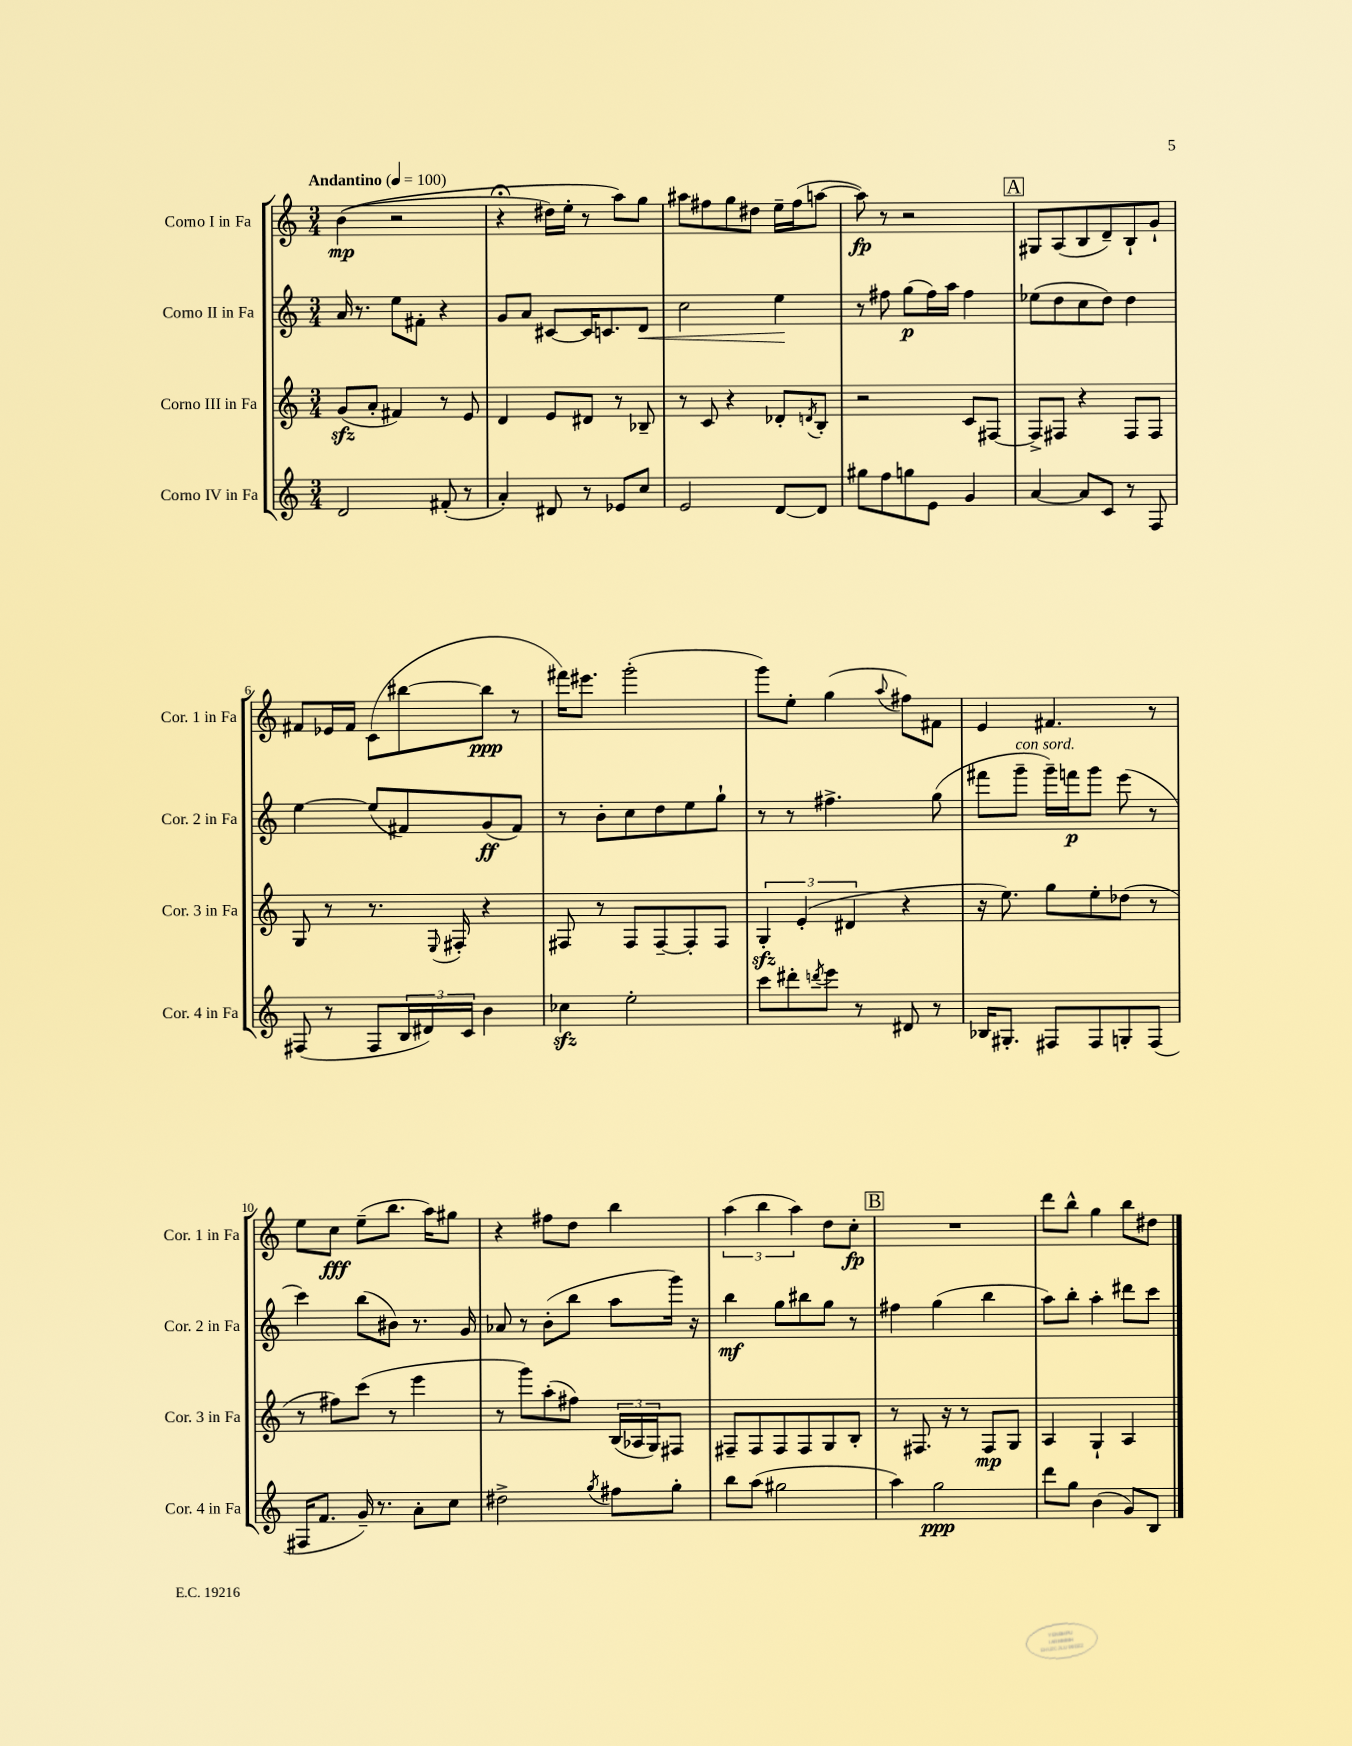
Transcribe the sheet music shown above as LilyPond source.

<<
\new StaffGroup <<
\new Staff = "s0" \with { instrumentName = "Corno I in Fa" shortInstrumentName = "Cor. 1 in Fa" } {
    \clef treble \key c \major \numericTimeSignature \time 3/4 \tempo "Andantino" 4 = 100
    b'4\mp(\( r2 |
    r4\fermata dis''16) e''16-. r8 a''8\) g''8 |
    ais''8 fis''8 g''8 dis''8 e''16-- fis''16( a''8~ |
    a''8\fp) r8 r2 |
    \mark \markup { \box "A" } gis8 a8( b8 d'8--) b8-! g'8-! |
    fis'8 ees'16 fis'16 c'8( bis''8~ bis''8\ppp r8 |
    fis'''16) eis'''8. g'''2-.( |
    g'''8) e''8-. g''4( \appoggiatura { a''8 } fis''8) fis'8 |
    e'4 fis'4. r8 |
    e''8 c''8\fff e''8--( b''8. a''16) gis''8 |
    r4 fis''8 d''8 b''4 |
    \tuplet 3/2 { a''4( b''4 a''4) } d''8 c''8-.\fp |
    \mark \markup { \box "B" } R2. |
    d'''8 b''8-^ g''4 b''8 dis''8 \bar "|." |
}
\new Staff = "s1" \with { instrumentName = "Corno II in Fa" shortInstrumentName = "Cor. 2 in Fa" } {
    \clef treble \key c \major \numericTimeSignature \time 3/4
    a'16 r8. e''8 fis'8-. r4 |
    g'8 a'8 cis'8~ cis'16 c'8. d'8\< |
    c''2 e''4\! |
    r8 fis''8 g''8\p( fis''16) a''16 fis''4 |
    \mark \markup { \box "A" } ees''8( d''8 c''8 d''8) d''4 |
    e''4~ e''8( fis'8) g'8\ff( fis'8) |
    r8 b'8-. c''8 d''8 e''8 g''8-! |
    r8 r8 fis''4.-> g''8( |
    fis'''8 g'''8--^\markup { \italic "con sord." } g'''16--) f'''16\p g'''8 e'''8( r8 |
    c'''4) b''8( bis'8) r8. g'16 |
    aes'8 r8 b'8-.( b''8 a''8 g'''16) r16 |
    b''4\mf g''8 bis''8 g''8 r8 |
    \mark \markup { \box "B" } fis''4 g''4( b''4 |
    a''8) b''8-. a''4-. dis'''8 c'''8 \bar "|." |
}
\new Staff = "s2" \with { instrumentName = "Corno III in Fa" shortInstrumentName = "Cor. 3 in Fa" } {
    \clef treble \key c \major \numericTimeSignature \time 3/4
    g'8\sfz( a'8-. fis'4) r8 e'8 |
    d'4 e'8 dis'8 r8 bes8-- |
    r8 c'8 r4 des'8-. \acciaccatura { d'8 } b8-. |
    r2 c'8 fis8~ |
    \mark \markup { \box "A" } fis8-> fis8 r4 fis8 fis8 |
    g8 r8 r8. \appoggiatura { e8 } fis16-. r4 |
    fis8 r8 fis8 fis8~-- fis8-. fis8 |
    \tuplet 3/2 { g4-.\sfz e'4-.( dis'4 } r4 |
    r16 e''8.) g''8 e''8-. des''8( r8 |
    r8 fis''8) c'''8( r8 e'''4 |
    r8 g'''8) a''8-.( fis''8) \tuplet 3/2 { b16( aes16 g16) } fis8 |
    fis8-- fis8 fis8 fis8 g8 b8-. |
    \mark \markup { \box "B" } r8 fis8. r16 r8 fis8\mp g8 |
    a4 g4-! a4 \bar "|." |
}
\new Staff = "s3" \with { instrumentName = "Corno IV in Fa" shortInstrumentName = "Cor. 4 in Fa" } {
    \clef treble \key c \major \numericTimeSignature \time 3/4
    d'2 fis'8-.( r8 |
    a'4-.) dis'8 r8 ees'8 c''8 |
    e'2 d'8~ d'8 |
    gis''8 f''8 g''8 e'8 g'4 |
    \mark \markup { \box "A" } a'4~ a'8 c'8 r8 f8 |
    fis8( r8 fis8 \tuplet 3/2 { b16 dis'16) c'16 } b'4 |
    ces''4\sfz e''2-. |
    c'''8 dis'''8-. \acciaccatura { d'''8 } e'''8 r8 dis'8 r8 |
    bes16 gis8.-. fis8 fis8 g8-. fis8( |
    fis16 f'8. g'16--) r8. a'8-. c''8 |
    dis''2-> \acciaccatura { g''8 } fis''8 g''8-. |
    b''8 a''8( gis''2 |
    \mark \markup { \box "B" } a''4) g''2\ppp |
    d'''8 g''8 b'4( g'8) b8 \bar "|." |
}
>>
>>
